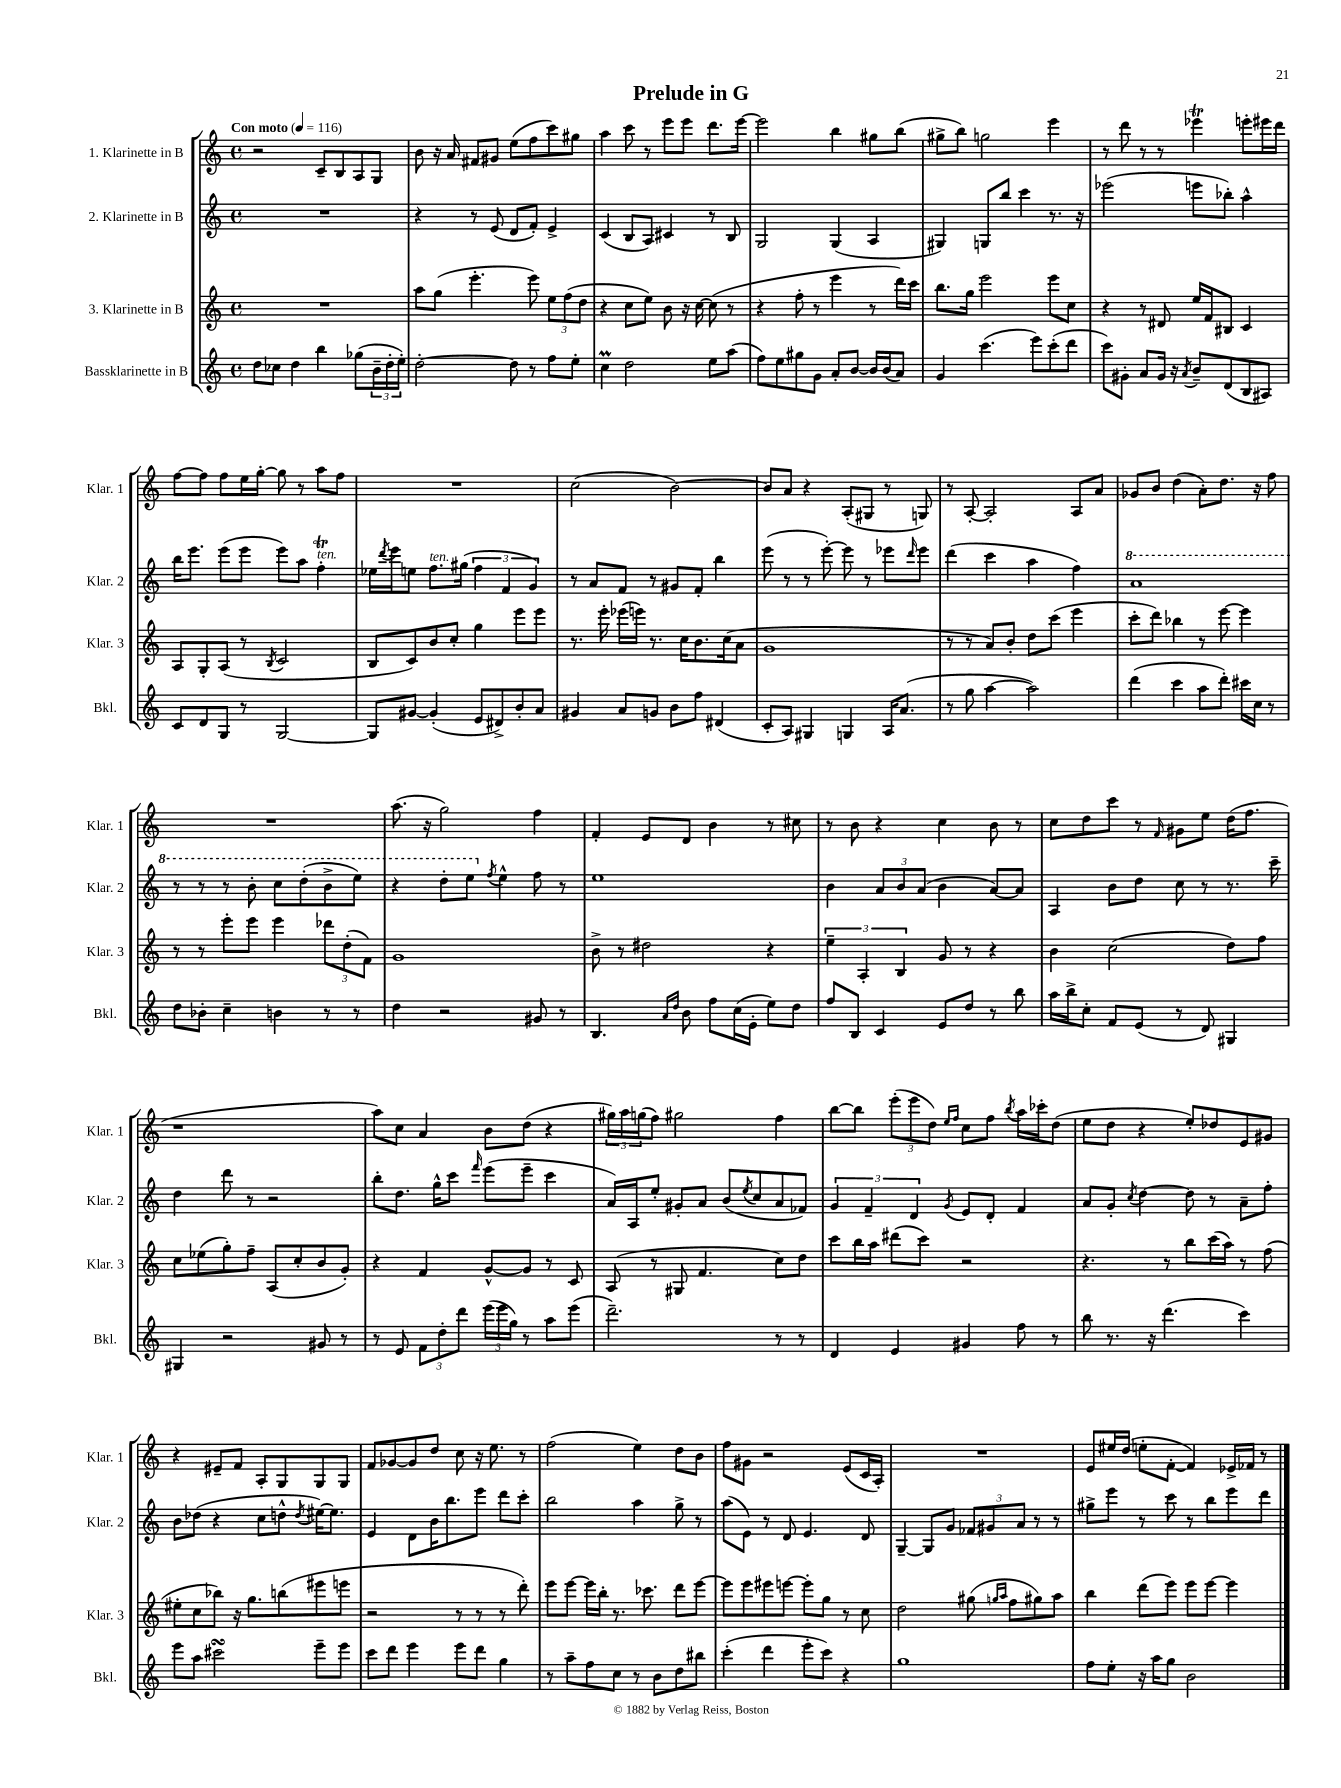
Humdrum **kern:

**kern	**kern	**kern	**kern
*staff4	*staff3	*staff2	*staff1
*clefG2	*clefG2	*clefG2	*clefG2
*k[]	*k[]	*k[]	*k[]
*M4/4	*M4/4	*M4/4	*M4/4
*met(c)	*met(c)	*met(c)	*met(c)
*MM116	*MM116	*MM116	*MM116
8dd\L	1r	1r	2r
8cc-\J	.	.	.
4dd\	.	.	.
4bb\	.	.	8c~/L
.	.	.	8B/
(8gg-\L	.	.	8A/
24b~\L	.	.	8G/J
24dd'\	.	.	.
24ee'\JJ)	.	.	.
=	=	=	=
[2dd'\	8aa\L	4r	8b\
.	(8gg\J	.	16r
.	.	.	16a/
.	4.eee'\	8r	8f#/L
.	.	(8e/	8g#/J
8dd\]	.	8d/L	(8ee\L
8r	8eee\)	8f'/J)	8ff\
8ff\L	12ee\L	4e^/	8ccc\)
.	(12ff\	.	.
8ee'\J	.	.	8gg#\J
.	12dd\J	.	.
=	=	=	=
4cc\	4r	(4c/	4aa\
2dd\	8cc\L	8B/L	8ccc\
.	8ee\J)	8A/J)	8r
.	8b\	4c#/	8eee\L
.	16r	.	8eee\J
.	[16cc\	.	.
8ee\L	(8cc\]	8r	8.ddd\L
(8aa\J	8r	8B/	.
.	.	.	[16eee\Jk
=	=	=	=
8ff\L)	4r	2G/	2eee\]
8ee\	.	.	.
8gg#\	8ff'\	.	.
8g\J	8r	.	.
8a'/L	4eee\	(4G/	4bb\
[8b/J	.	.	.
16b/]LL	8r	4A/	8gg#\L
(16b/J	.	.	.
8a/J)	16ddd\LL)	.	(8bb\J
.	16ccc\JJ	.	.
=	=	=	=
4g/	8.bb\L	4G#/)	8gg#^\L
.	.	.	8bb\J)
.	16gg\Jk	.	.
(4.ccc\	2eee\	8G/L	2gg\
.	.	8bb/J	.
.	.	4ccc\	.
8eee\L)	.	.	.
(8ccc'\	8eee\L	8.r	4eee\
8ddd\J	8cc\J	.	.
.	.	16r	.
=	=	=	=
8ccc\L)	4r	(2eee-\	8r
8g#'\J	.	.	8ddd\
8a/L	8r	.	8r
16g#/Jk	8d#/	.	8r
16r	.	.	.
8qa/	.	.	.
8b~/L	16ee/LL	8eee\L	4eee-\
.	16f/J	.	.
(8d/	8B#/J	8bb-'\J)	.
8B/	4c/	4aa^^\	8eee'\L
8A#/J)	.	.	16eee#\L
.	.	.	16ddd\JJ
=	=	=	=
8c/L	8A/L	16bb\LK	[8ff\L
.	.	8.eee\J	.
8d/	8G'/	.	8ff\]J
8G/J	(8A/J	(8eee\L	8ff\L
8r	8r	8eee\J	16ee\L
.	.	.	[16gg'\JJ
.	8qB/	.	.
[2G/	2c/	8eee\L)	8gg\]
.	.	8aa\J	8r
.	.	4ff'\	8aa\L
.	.	.	8ff\J
=	=	=	=
8G/]L	8B/L	16ee-\LL	1r
.	.	8qddd/	.
.	.	16eee\J	.
[8g#/J	8c/)	8ee\J	.
(4g#'/]	8b/	8.ff\L	.
.	8cc'/J	.	.
.	.	(16gg#\Jk	.
8e/L	4gg\	6ff\	.
8d#^/)	.	.	.
.	.	6f/	.
8b'/	8eee\L	.	.
.	.	6g/)	.
8a/J	8eee\J	.	.
=	=	=	=
4g#/	8.r	8r	(2cc\
.	.	8a/L	.
.	16eee'\	.	.
8a/L	(16eee-\LL	8f/J	.
.	16eee\JJ)	.	.
8g/J	8.r	8r	.
8b\L	.	8g#/L	[2b\)
.	16cc\LK	.	.
8ff\J	8.b\	8f'/J	.
(4d#/	.	4bb\	.
.	(16cc\k	.	.
.	8a\J	.	.
=	=	=	=
8c'/L	1g	(8eee\	8b/]L
8A/J)	.	8r	8a/J
4G#/	.	8r	4r
.	.	[8eee'\)	.
4G/	.	8eee\]	(8A'/L
.	.	8r	8G#/J
16A/LK	.	8eee-\L	8r
(8.a/J	.	.	.
.	.	16qqddd/	.
.	.	8eee-\J	8G/)
=	=	=	=
8r	8r	(4ddd\	8r
8gg\	8r	.	[8A'/
[4aa\	8a/L)	4ccc\	2A'/]
.	8b'/J	.	.
2aa\])	8dd\L	4aa\	.
.	(8ccc\J	.	.
.	4eee\	4ff\)	8A/L
.	.	.	8a/J
=	=	=	=
(4ddd\	8ccc'\L	1aa	8g-/L
.	8ddd\J)	.	8b/J
4ccc\	4bb-\	.	(4dd\
8aa\L	8r	.	8a'\L)
8ddd'\J)	[8eee\	.	8.dd\J
16ccc#\LL	4eee\]	.	.
16cc\JJ	.	.	16r
8r	.	.	8ff\
=	=	=	=
8dd\L	8r	8r	1r
8b-'\J	8r	8r	.
4cc~\	8eee'\L	8r	.
.	8eee\J	8bb'\	.
4b\	4eee\	8ccc\L	.
.	.	(8ddd'\	.
8r	12ddd-\L	8bb^\	.
.	(12dd'\	.	.
8r	.	8eee\J)	.
.	12f\J)	.	.
=	=	=	=
4dd\	1g	4r	(8.aa\
.	.	.	16r
2r	.	8ddd'\L	2gg\)
.	.	8eee\J	.
.	.	8qff/	.
.	.	4ee^^\	.
8g#/	.	8ff\	4ff\
8r	.	8r	.
=	=	=	=
4.B/	8b^\	1ee	4f'/
.	8r	.	.
.	2dd#\	.	8e/L
16qqa/LL	.	.	.
16qqdd/JJ	.	.	.
8b\	.	.	8d/J
8ff\L	.	.	4b\
(16cc\L	.	.	.
16e'\JJ	.	.	.
8ee\L)	4r	.	8r
8dd\J	.	.	8cc#\
=	=	=	=
8ff/L	6ee~\	4b\	8r
8B/J	.	.	8b\
.	6A'/	.	.
4c/	.	12a/L	4r
.	6B/	12b/	.
.	.	(12a/J	.
8e/L	8g/	4b\	4cc\
8dd/J	8r	.	.
8r	4r	[8a/L)	8b\
8bb\	.	8a/]J	8r
=	=	=	=
16aa\LL	4b\	4A/	8cc\L
16bb^\J	.	.	.
8cc'\J	.	.	8dd\
8f/L	(2cc\	8b\L	8ccc\J
(8e/J	.	8dd\J	8r
.	.	.	16qqf/
8r	.	8cc\	8g#\L
8d/)	.	8r	8ee\J
4G#/	8dd\L)	8.r	(16dd\LK
.	.	.	8.ff\J
.	8ff\J	.	.
.	.	16ccc~\	.
=	=	=	=
4G#/	8cc\L	4dd\	1r
.	(8ee-\	.	.
2r	8gg'\)	8ddd\	.
.	8ff~\J	8r	.
.	(8A/L	2r	.
.	8cc'/	.	.
8g#/	8b/	.	.
8r	8g'/J)	.	.
=	=	=	=
8r	4r	8bb'\L	8aa\L)
8e/	.	8.dd\J	8cc\J
12f\L	4f/	.	4a/
.	.	16gg^^\LK	.
12dd'\	.	.	.
.	.	8ccc\J	.
12ddd\J	.	.	.
.	.	16qqfff/	.
(24eee\LL	[8g^^/L	(8eee\L	8b\L
24eee\	.	.	.
24gg\JJ)	.	.	.
8r	8g/]J	8eee~\J	(8dd\J
8aa\L	8r	4ccc\	4r
(8eee\J	8c/	.	.
=	=	=	=
2.ddd~\)	(8A/	16a/LL)	24gg#\LL)
.	.	.	24aa\
.	.	16A/J	.
.	.	.	(24gg\J
.	8r	8ee'/J	8ff\J)
.	8G#/	8g#'/L	2gg#\
.	4.f/	8a/J	.
.	.	(8b/L	.
.	.	8qee/	.
.	.	8cc/	.
8r	8cc\L)	8a/	4ff\
8r	8dd\J	8f-/J)	.
=	=	=	=
4d/	8ccc\L	6g/	[8bb\L
.	16bb\L	.	8bb\]J
.	.	6f~/	.
.	16aa\JJ	.	.
4e/	(8ddd#\L	.	(12eee'\L
.	.	6d/	12eee\
.	8ccc\J)	.	.
.	.	.	12dd\J)
.	.	.	16qqee/LL
.	.	8qg/	16qqff/JJ
4g#/	2r	8e/L	8cc\L
.	.	8d'/J	8ff\J
.	.	.	8qbb/
8ff\	.	4f/	16aa\LL
.	.	.	16ccc-'\J
8r	.	.	(8dd\J
=	=	=	=
8bb\	4.r	8a/L	8ee\L
8.r	.	8g'/J	8dd\J
.	.	8qcc/	.
.	.	[4dd\	4r
16r	.	.	.
(4.ddd\	8r	.	.
.	8bb\L	8dd\]	8ee'/L)
.	(16ccc\L	8r	8dd-/
.	16aa\JJ)	.	.
4ccc\)	8r	8a~\L	8e/
.	(8ff\	8ff'\J	8g#/J
=	=	=	=
8eee\L	8ee#'\L	8b\L	4r
8aa\J	8cc\	(8dd-\J	.
2ccc#\	8bb-\J)	4r	8e#~/L
.	16r	.	8f/J
.	8.gg\L	.	.
.	.	8cc\L	8A'/L
.	(8bb\	8dd^^\J	8G/
.	.	8qdd/	.
8eee~\L	8eee#\	[16ee#\LK)	8G/
.	.	8.ee#\]J	.
8eee\J	8eee\J	.	8G/J
=	=	=	=
8ccc\L	2r	4e/	8f/L
8ddd\J	.	.	[8g-/
4eee\	.	8d\L	8g-/]
.	.	16b\K	8dd/J
.	.	8.bb\	.
8eee\L	8r	.	8cc\
8ddd\J	8r	8eee\J	16r
.	.	.	8.ee\
4gg\	8r	8ddd\L	.
.	8ddd'\)	8ccc'\J	8r
=	=	=	=
8r	8eee\L	2bb\	(2ff\
8aa~\L	[8eee\J	.	.
8ff\	16eee\]LL	.	.
.	16bb'\JJ	.	.
8cc\J	8.r	.	.
8r	.	4aa\	4ee\)
.	8.ccc-\	.	.
8b\L	.	.	.
8dd\	8ddd\L	8gg^\	8dd\L
8bb#\J	[8eee\J	8r	8b\J
=	=	=	=
(4ccc'\	8eee\]L	(8aa\L	8ff\L
.	8eee\	8e\J)	8g#\J
4ddd\	8eee#\	8r	2r
.	[8eee\J	8d/	.
8eee'\L	8eee'\]L	4.e/	.
8ccc\J)	8gg\J	.	.
4r	8r	.	(8e/L
.	8cc\	8d/	16c/L
.	.	.	16A'/JJ)
=	=	=	=
1gg	2dd\	[4G~/	1r
.	.	8G/]L	.
.	.	8g/J	.
.	(8gg#\	12f-/L	.
.	.	12g#/	.
.	16qqgg/LL	.	.
.	16qqaa/JJ	.	.
.	8ff\L	.	.
.	.	12a/J	.
.	8gg#\)	8r	.
.	8aa\J	8r	.
=	=	=	=
8ff\L	4bb\	8gg#^\L	8e/L
8ee'\J	.	8eee\J	16ee#/L
.	.	.	(16dd/JJ
16r	(8ddd\L	8r	8ee'\L
16aa\LK	.	.	.
8gg\J	8eee\J)	8ccc\	[8f'\J
2b\	8eee\L	8r	4f/])
.	[8eee\J	8bb\L	.
.	4eee\]	8eee\	16e-^/LL
.	.	.	16f-/JJ
.	.	8ddd\J	8r
==	==	==	==
*-	*-	*-	*-
